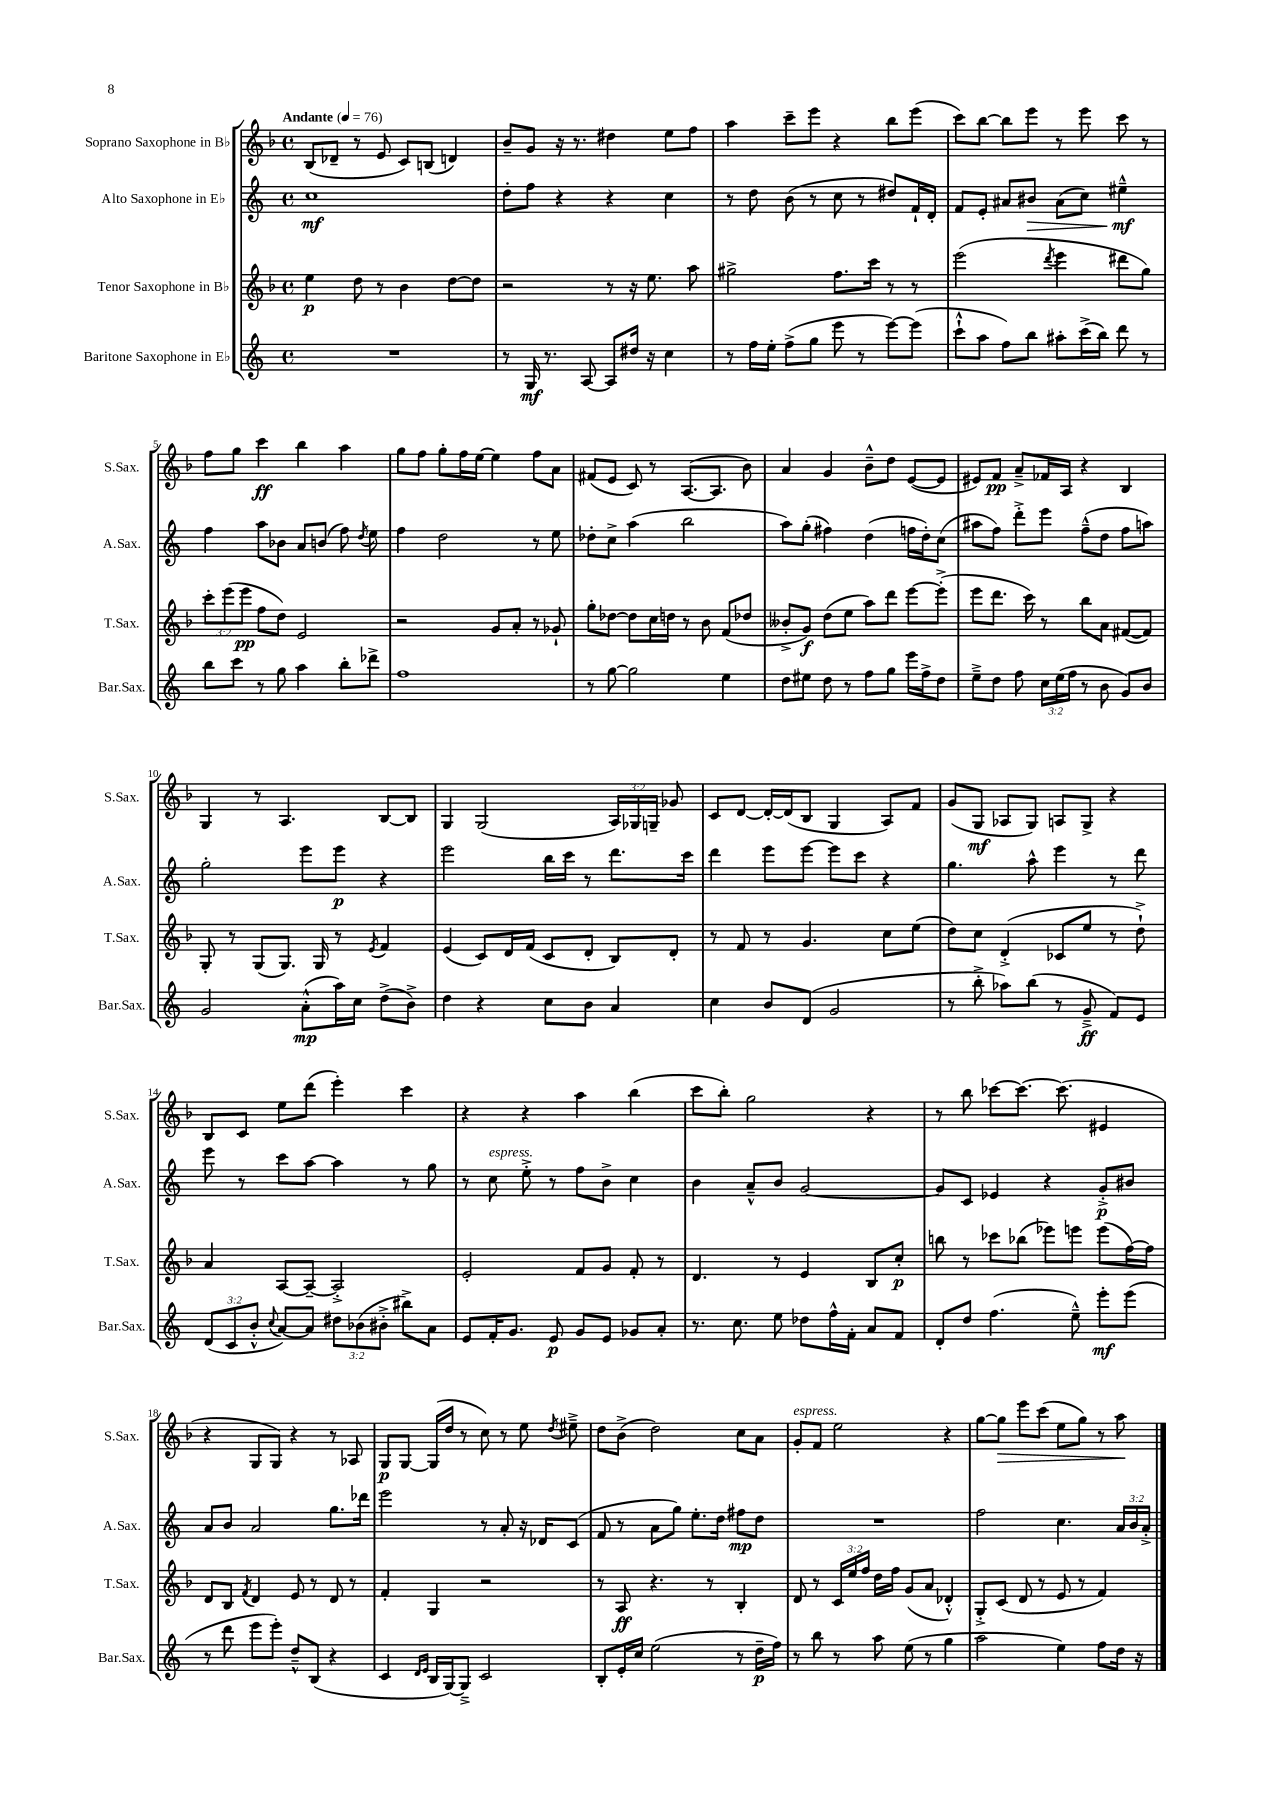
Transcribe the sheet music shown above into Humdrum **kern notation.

**kern	**kern	**kern	**kern
*staff4	*staff3	*staff2	*staff1
*clefG2	*clefG2	*clefG2	*clefG2
*k[]	*k[b-]	*k[]	*k[b-]
*M4/4	*M4/4	*M4/4	*M4/4
*met(c)	*met(c)	*met(c)	*met(c)
*MM76	*MM76	*MM76	*MM76
1r	4ee\	1cc	(8B-/L
.	.	.	8d-~/J
.	8dd\	.	8r
.	8r	.	8e/
.	4b-\	.	8c/L)
.	.	.	(8B/J
.	[8dd\L	.	4d/)
.	8dd\]J	.	.
=	=	=	=
8r	2r	8dd'\L	8b-~/L
16G/	.	8ff\J	8g/J
8.r	.	.	.
.	.	4r	16r
.	.	.	8.r
[8A/	.	.	.
8A/]L	8r	4r	4dd#\
16dd#/Jk	16r	.	.
16r	8.ee\	.	.
4cc\	.	4cc\	8ee\L
.	8aa\	.	8ff\J
=	=	=	=
8r	2gg#^\	8r	4aa\
16ff\LL	.	8dd\	.
16ee'\JJ	.	.	.
(8ff^\L	.	(8b\	8ccc~\L
8gg\J	.	8r	8eee\J
8eee\	8.ff\L	8cc\	4r
8r	.	8r	.
.	16ccc\Jk	.	.
[8eee\L)	8r	8dd#/L)	8bb-\L
(8eee\]J	8r	16f`/L	(8eee\J
.	.	16d'/JJ	.
=	=	=	=
8ccc`^^\L	(2eee\	8f/L	8ccc\L)
8aa\J	.	8e'/J	[8bb-\J
8ff\L)	.	8a#/L	8bb-\]L
8bb\J	.	8b#/J	8eee\J
.	8qddd/	.	.
8aa#'\L	4eee\	(8a#\L	8r
(16ccc^\L	.	8cc\J)	8eee\
16bb\JJ)	.	.	.
8ddd\	8ddd#\L	4ee#~^^\	8ccc\
8r	8gg\J)	.	8r
=	=	=	=
8bb\L	12ccc'\L	4ff\	8ff\L
.	(12eee\	.	.
8ccc\J	.	.	8gg\J
.	12eee\J	.	.
8r	8ff\L	8aa\L	4ccc\
8gg\	8dd\J)	8b-\J	.
4aa\	2e/	8a/L	4bb-\
.	.	(8b/J	.
8bb'\L	.	8ff\)	4aa\
.	.	8qdd/	.
8ddd-^\J	.	8ee\	.
=	=	=	=
1ff	2r	4ff\	8gg\L
.	.	.	8ff\J
.	.	2dd\	8gg'\L
.	.	.	16ff\L
.	.	.	[16ee\JJ
.	8g/L	.	4ee\]
.	8a'/J	.	.
.	8r	8r	8ff\L
.	8g-`/	8ee\	8a\J
=	=	=	=
8r	8gg'\L	8dd-'\L	(8f#/L
[8gg\	[8dd-\J	8cc^\J	8e/J
2gg\]	8dd-\]L	(4aa\	8c/)
.	16cc\L	.	8r
.	16dd\JJ	.	.
.	8r	2bb\	([8.A/L
.	8b-\	.	.
.	.	.	8.A/]J
4ee\	(8f/L	.	.
.	8dd-/J	.	8b-\)
=	=	=	=
8dd\L	8b--'^/L	8aa\L)	4a/
8ee#\J	8g/J)	(8gg'\J	.
8dd\	(8dd\L	4ff#\)	4g/
8r	8ee\J	.	.
8ff\L	8aa\L)	(4dd\	8b-~^^\L
8gg\J	8ddd\J	.	8dd\J
16eee\LL	[8eee\L	16ff\LL	([8e/L
16ff^\J	.	16dd'\J)	.
8dd\J	(8eee'^\]J	(8cc\J	8e/]J
=	=	=	=
8ee~^\L	8eee\L	8aa#\L	8e#/L)
8dd\J	8.ddd\J	8ff\J)	8f/J
8ff\	.	8ddd'^\L	8a~^/L
.	16ccc\)	.	.
24cc\LL	8r	8eee\J	16f-/L
(24ee\	.	.	.
.	.	.	16A/JJ
24ff\JJ	.	.	.
8r	8bb-\L	(8ff~^^\L	4r
8b\	8a\J	8dd\J	.
8g/L)	([8f#/L	8ff\L	4B-/
8b/J	8f#/]J)	8aa\J)	.
=	=	=	=
2g/	8G'/	2gg'\	4G/
.	8r	.	.
.	(8G/L	.	8r
.	8.G/J)	.	4.A/
(8a'^^\L	.	8eee\L	.
.	16G/	.	.
16aa\L)	8r	8eee\J	.
16cc\JJ	.	.	.
.	8qe/	.	.
(8dd^\L	4f/	4r	[8B-/L
8b^\J)	.	.	8B-/]J
=	=	=	=
4dd\	(4e/	2eee\	4G/
4r	8c/L)	.	(2G/
.	16d/L	.	.
.	(16f/JJ	.	.
8cc\L	8c/L	16bb\LL	.
.	.	16ccc\JJ	.
8b\J	8d'/J	8r	.
4a/	8B-/L)	8.ddd\L	24A/LL)
.	.	.	24G-/
.	.	.	24G~/JJ
.	8d'/J	.	8g-/
.	.	16ccc\Jk	.
=	=	=	=
4cc\	8r	4ddd\	8c/L
.	8f/	.	[8d/J
8b/L	8r	8eee\L	16d'/_LL
.	.	.	(16d/]J
(8d/J	4.g/	[8eee\J	8B-/J
2g/	.	8eee\]L	4G/
.	.	8ccc\J	.
.	8cc\L	4r	8A/L)
.	(8ee\J	.	8f/J
=	=	=	=
8r	8dd\L)	4.gg\	(8g/L
8bb'^\	8cc\J	.	8G/J
8aa-\L)	(4d'^/	.	8A-/L
(8bb\J	.	8aa^^\	8G/J)
8r	8c-/L	4eee\	8A/L
8g~^/	8ee/J	.	8G^/J
8f/L)	8r	8r	4r
8e/J	8dd`^\)	8ddd\	.
=	=	=	=
(12d/L	4a/	8eee\	8B-/L
12c/	.	.	.
.	.	8r	8c/J
12b'^^/J	.	.	.
8qqcc/	.	.	.
[8a/L)	[8A/L	8ccc\L	8ee\L
8a/]J	8A~/_J	[8aa\J	(8ddd\J
12dd#\L	2A'^/]	4aa\]	4eee'\)
(12b-\	.	.	.
12b#'^\J	.	.	.
8bb#^\L)	.	8r	4ccc\
8a\J	.	8gg\	.
=	=	=	=
8e/L	2e'/	8r	4r
16f'/K	.	8cc\	.
8.g/J	.	.	.
.	.	8ee'^\	4r
8e/	.	8r	.
8g/L	8f/L	8ff\L	4aa\
8e/J	8g/J	8b^\J	.
8g-/L	8f'/	4cc\	(4bb-\
8a'/J	8r	.	.
=	=	=	=
8.r	4.d/	4b\	8ccc\L
.	.	.	8bb-'\J)
8.cc\	.	.	.
.	.	8a~^^/L	2gg\
8ee\	8r	8b/J	.
8dd-\L	4e/	[2g/	.
16ff^^\L	.	.	.
16f'\JJ	.	.	.
8a/L	8B-/L	.	4r
8f/J	8cc'/J	.	.
=	=	=	=
8d'/L	8bb\	8g/]L	8r
8dd/J	8r	8c/J	8bb-\
(4.ff\	8ccc-\L	4e-/	[8ccc-\L
.	(8bb-\J	.	8.ccc-\_J
.	8eee-\L)	4r	.
.	.	.	(8.ccc-\]
8ee~^^\)	8eee\J	.	.
8eee'\L	(8eee\L	8g'^/L	4e#/
(8eee\J	[16ff\L)	8b#/J	.
.	16ff\]JJ	.	.
=	=	=	=
8r	8d/L	8a/L	4r
8ddd\	8B-/J	8b/J	.
.	8qf/	.	.
8eee\L	4d/	2a/	8G/L
8eee'\J)	.	.	8G/J)
8dd~^^/L	8e/	.	4r
(8B/J	8r	.	.
4r	8d/	8.gg\L	8r
.	8r	.	8A-/
.	.	16ddd-\Jk	.
=	=	=	=
4c/	4f'/	2eee\	8G/L
.	.	.	[8G/J
16qqd/LL	.	.	.
16qqe/JJ	.	.	.
16B/LL	4G/	.	(16G/]LL
[16G/J)	.	.	16dd/JJ
8G~^/]J	.	.	8r
2c/	2r	8r	8cc\)
.	.	8a'/	8r
.	.	16r	8ee\
.	.	16d-/LK	.
.	.	.	8qdd/
.	.	(8c/J	8ee#~^\
=	=	=	=
8B'/L	8r	8f/	8dd\L
16e'/L	8A/	8r	(8b-^\J
16cc/JJ	.	.	.
(2ee\	4.r	8a\L	2dd\)
.	.	8gg\J)	.
.	.	8.ee'\L	.
.	8r	.	.
.	.	16dd\Jk	.
8r	4B-'/	8ff#\L	8cc\L
16dd~\LL	.	8dd\J	8a\J
16ff\JJ)	.	.	.
=	=	=	=
8r	8d/	1r	8g'/L
8bb\	8r	.	8f/J
8r	24c/LL	.	2ee\
.	24ee/	.	.
.	24ff/JJ	.	.
8aa\	16dd\LL	.	.
.	16ff\JJ	.	.
(8ee\	(8g/L	.	.
8r	8a/J	.	.
4gg\	4d-'^^/)	.	4r
=	=	=	=
2aa\	8G'^/L	2ff\	[8gg\L
.	(8c/J	.	8gg\]J
.	8d/	.	8eee\L
.	8r	.	(8ccc\J
4ee\)	8e/	4.cc\	8ee\L
.	8r	.	8gg\J)
8ff\L	4f/)	.	8r
16dd\Jk	.	24a/LL	8aa\
.	.	24b/	.
16r	.	.	.
.	.	24a'^/JJ	.
==	==	==	==
*-	*-	*-	*-
